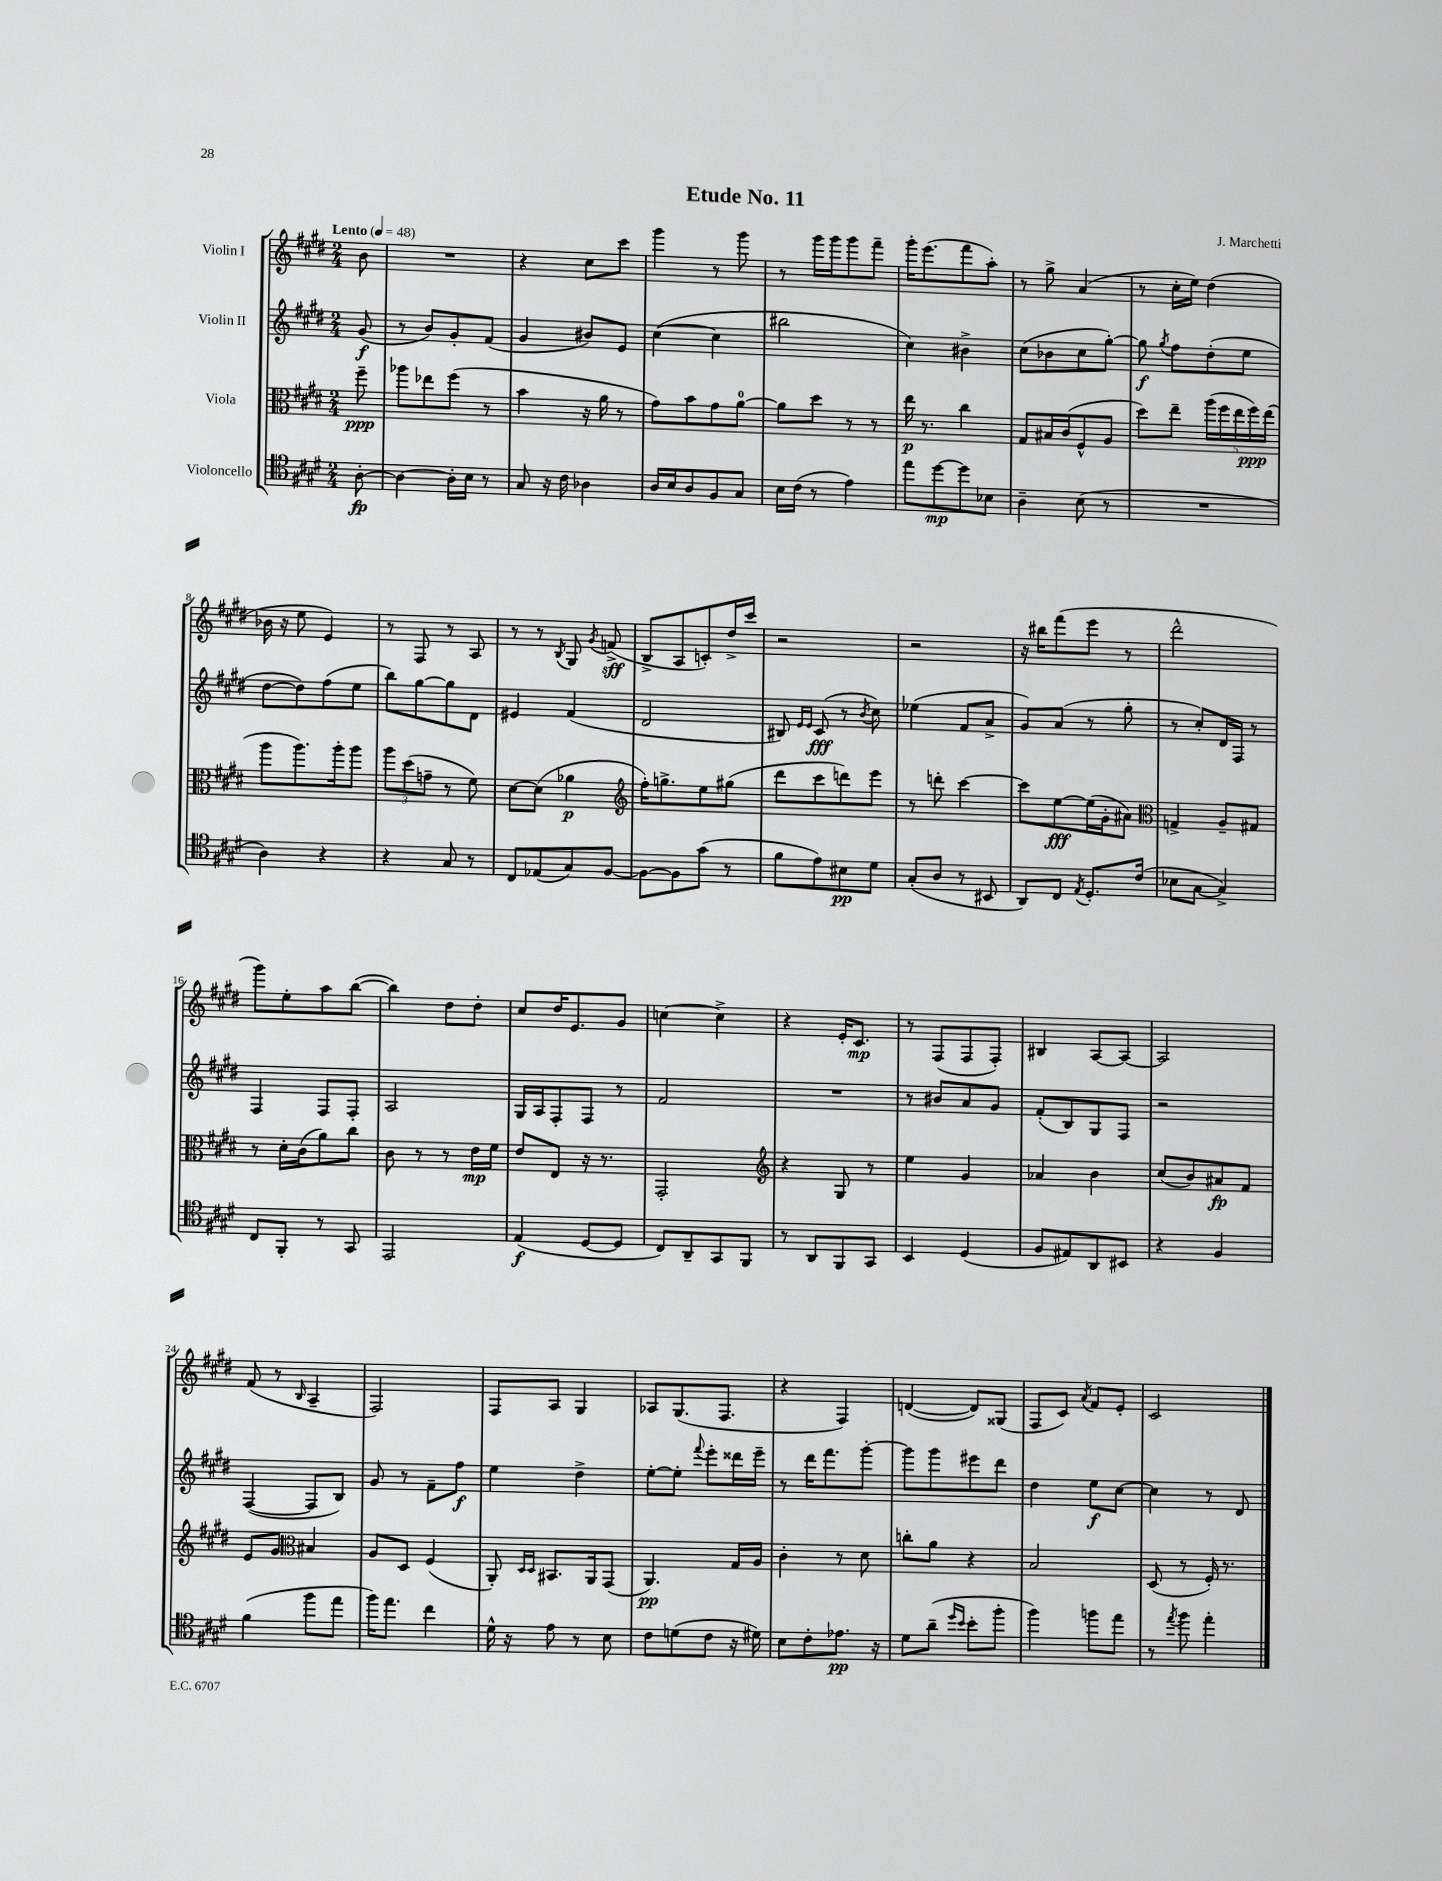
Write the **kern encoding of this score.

**kern	**kern	**kern	**kern
*staff4	*staff3	*staff2	*staff1
*clefC4	*clefC3	*clefG2	*clefG2
*k[f#c#g#d#]	*k[f#c#g#d#]	*k[f#c#g#d#]	*k[f#c#g#d#]
*M2/4	*M2/4	*M2/4	*M2/4
*MM48	*MM48	*MM48	*MM48
[8A'\	8ff#~\	(8g#/	8b\
=	=	=	=
4A\_	8aa-\L	8r	2r
.	8ee-\	8b/L)	.
16A'\]LL	(8ff#\J	8g#'/	.
16B\JJ	.	.	.
8r	8r	(8f#/J	.
=	=	=	=
8G#/	4b\	4g#/	4r
16r	.	.	.
16c#\	.	.	.
4A-\	16r	8b#/L)	8cc#\L
.	16a\	.	.
.	8r	8e/J	8ccc#\J
=	=	=	=
16A/LL	8g#\L)	([4cc#\	4ggg#\
16B/J	.	.	.
8A/	8b\	.	.
8F#/	8g#\	4cc#\]	8r
8G#/J	[8a\J	.	8ggg#\
=	=	=	=
16B\LL	8a\]L	2bb#\	8r
(16c#\JJ	.	.	.
8r	8dd#\J	.	16ggg#\LL
.	.	.	16ggg#\J
4e\)	8r	.	8ggg#\
.	8r	.	8fff#~\J
=	=	=	=
8ee\L	16ee\	4cc#\)	16ggg#'\LK
.	8.r	.	(8.eee\
[8dd#\	.	.	.
8dd#\]	4cc#\	4b#^\	8fff#\
8B-\J	.	.	8aa'\J)
=	=	=	=
4A~\	8G#/L	(8cc#\L	8r
.	16B#/L	8b-\	8gg#^\
.	(16c#/J	.	.
(8B\	8F#^^/	8cc#\	(4a/
8r	8A/J	[8gg#'\J)	.
=	=	=	=
2r	8dd#\L)	8gg#\]	8r
.	.	8qgg#/	.
.	8ee~\J	8ff#\L	16cc#'\LL
.	.	.	16ee\JJ)
.	(20aa\LL	(8dd#'\	(4dd#\
.	20ff#\	.	.
.	20ee\	.	.
.	.	8ee\J	.
.	20ff#\)	.	.
.	(20ee\JJ	.	.
=	=	=	=
4A\)	8aa\L	[8dd#\L	16b-\
.	.	.	16r
.	8.aa\)	8dd#\])	8ee\
4r	.	(8ff#\	4e/)
.	16aa'\k	.	.
.	8aa\J	8ee\J	.
=	=	=	=
4r	12aa\L	8bb\L)	8r
.	(12dd#\	.	.
.	.	[8gg#\	8F#/
.	12g~\J	.	.
8G#/	8r	8gg#\]	8r
8r	8f#\)	8d#\J	8A/
=	=	=	=
8C#/L	[8d#\L	4e#/	8r
(8E-/	(8d#\]J	.	8r
.	.	.	8qB/
8G#/)	4a-\	(4f#/	8G#/
.	.	.	8qg#/
[8F#/J	.	.	(8f^/
=	=	=	=
*	*clefG2	*	*
8F#\_L	16ff#'\LK)	2d#/	8B^/L
.	8.gg^\	.	.
8F#\]	.	.	8A/
(8g#\J	8ee\	.	8c'/)
8r	(8gg#\J	.	16dd#^/L
.	.	.	16ccc#/JJ
=	=	=	=
8f#\L	8ddd#\L	8B#/)	2r
.	.	16qqe/LL	.
.	.	16qqe/JJ	.
8e\)	8ccc#\	(8c#/	.
8B#\	8ddd\)	8r	.
.	.	8qb/	.
8d#\J	8eee\J	8cc#\)	.
=	=	=	=
(8G#'/L	8r	(4ee-\	2r
8A/J	8ddd'\	.	.
8r	[4ccc#\	8f#/L	.
8BB#/	.	8a^/J	.
=	=	=	=
8AA/L)	8ccc#\]L	8g#/L)	16r
.	.	.	16bb#\LK
8C#/J	[8ee\	(8a/J	(8fff#\
8qE/	.	.	.
8.D#'/L	(16ee\]L	8r	8eee\J
.	16g#'\J	.	.
.	8a#\J)	8gg#'\	8r
(16c#/Jk	.	.	.
=	=	=	=
*	*clefC3	*	*
8B-\L	4G^/	8r	2ddd#^^\
[8G#\J	.	8cc#'/L)	.
4G#^/])	8A~/L	16d#/L	.
.	.	16F#/JJ	.
.	8G#/J	8r	.
=	=	=	=
8C#/L	8r	4F#/	8ggg#\L)
8FF#'/J	16d#'\LL	.	8ee'\
.	(16c#\J	.	.
8r	8a\)	8F#/L	8aa\
8GG#/	8cc#\J	8F#'/J	([8bb\J
=	=	=	=
2EE/	8c#\	2A/	4bb\])
.	8r	.	.
.	8r	.	8dd#\L
.	16e\LL	.	8dd#'\J
.	16f#\JJ	.	.
=	=	=	=
(4E/	8e/L	16G#/LL	8cc#/L
.	.	16A/J	.
.	8E/J	8F#'/	16dd#/K
.	.	.	8.e/
[8D#/L	16r	8F#/J	.
.	8.r	.	.
8D#/]J	.	8r	8g#/J
=	=	=	=
8C#/L)	2GG#'/	2f#/	[4cc\
8AA~/	.	.	.
8GG#/	.	.	4cc^\]
8FF#/J	.	.	.
=	=	=	=
*	*clefG2	*	*
8r	4r	2r	4r
8AA/L	.	.	.
8FF#/	8G#/	.	16e'/LK
.	.	.	8.c#/J
8GG#/J	8r	.	.
=	=	=	=
4BB/	4ee\	8r	8r
.	.	8b#/L	(8F#/L
(4D#/	4g#/	8a/	8F#/
.	.	8g#/J	8F#'/J)
=	=	=	=
8F#/L	4a-/	(8f#'/L	4B#/
8E#/)	.	8B/)	.
8AA/	4b\	8G#/	[8A/L
8BB#/J	.	8F#/J	8A/_J
=	=	=	=
4r	(8cc#/L	2r	2A/]
.	8b/)	.	.
4F#/	8a#/	.	.
.	8f#/J	.	.
=	=	=	=
(4f#\	8e/L	([4F#/	(8f#/
.	8g#/J	.	8r
*	*clefC3	*	*
.	.	.	16qqB/
8ff#\L	4B#/	8F#/]L	4A~/
8ee\J	.	8B/J)	.
=	=	=	=
16ff#\LK)	8A/L	8g#/	2F#/)
8.ee\J	.	.	.
.	8D#/J	8r	.
4cc#\	(4F#/	8f#~\L	.
.	.	8ff#\J	.
=	=	=	=
16d#^^\	8AA'/)	4ee\	8F#/L
16r	.	.	.
.	16qqD#/LL	.	.
.	16qqD#/JJ	.	.
8e\	8.BB#/L	.	8A/J
8r	.	4dd#^\	4G#/
.	16AA/k	.	.
8B\	(8GG#/J	.	.
=	=	=	=
8c#\L	4.AA/)	[8ee'\L	8A-/L
(8d\	.	8ee'\]J	(8.G#/
.	.	8qqfff#/	.
8c#\J	.	8eee'\L	.
.	.	.	8.F#/J
16r	16G#/LL	16ddd##\L	.
16d#\)	16A/JJ	16eee~\JJ	.
=	=	=	=
8B\L	4c#'\	8r	4r
8c#'\	.	16ddd#\LK	.
.	.	8.fff#\	.
8.e-\J	8r	.	4F#/)
.	8d#\	[8ggg#'\J	.
16r	.	.	.
=	=	=	=
8d#\L	8cc'\L	8ggg#\]L	([4d/
(8a~\J	8a\J	8ggg#\	.
16qqdd#/LL	.	.	.
16qqb/JJ	.	.	.
8b'\L	4r	8eee#\	8d/]L)
8ff#'\J	.	8ddd#\J	(8G##/J
=	=	=	=
4ff#\)	2B/	4dd#\	8F#/L
.	.	.	8c#/J)
.	.	.	8qa/
8ff\L	.	8ee\L	8f#/L
8ee\J	.	[8cc#\J	8e'/J
=	=	=	=
8r	(8D#/	4cc#\]	2c#/
8qee/	.	.	.
8ff#\	8r	.	.
4ee'\	16F#'/)	8r	.
.	8.r	.	.
.	.	8d#/	.
==	==	==	==
*-	*-	*-	*-
